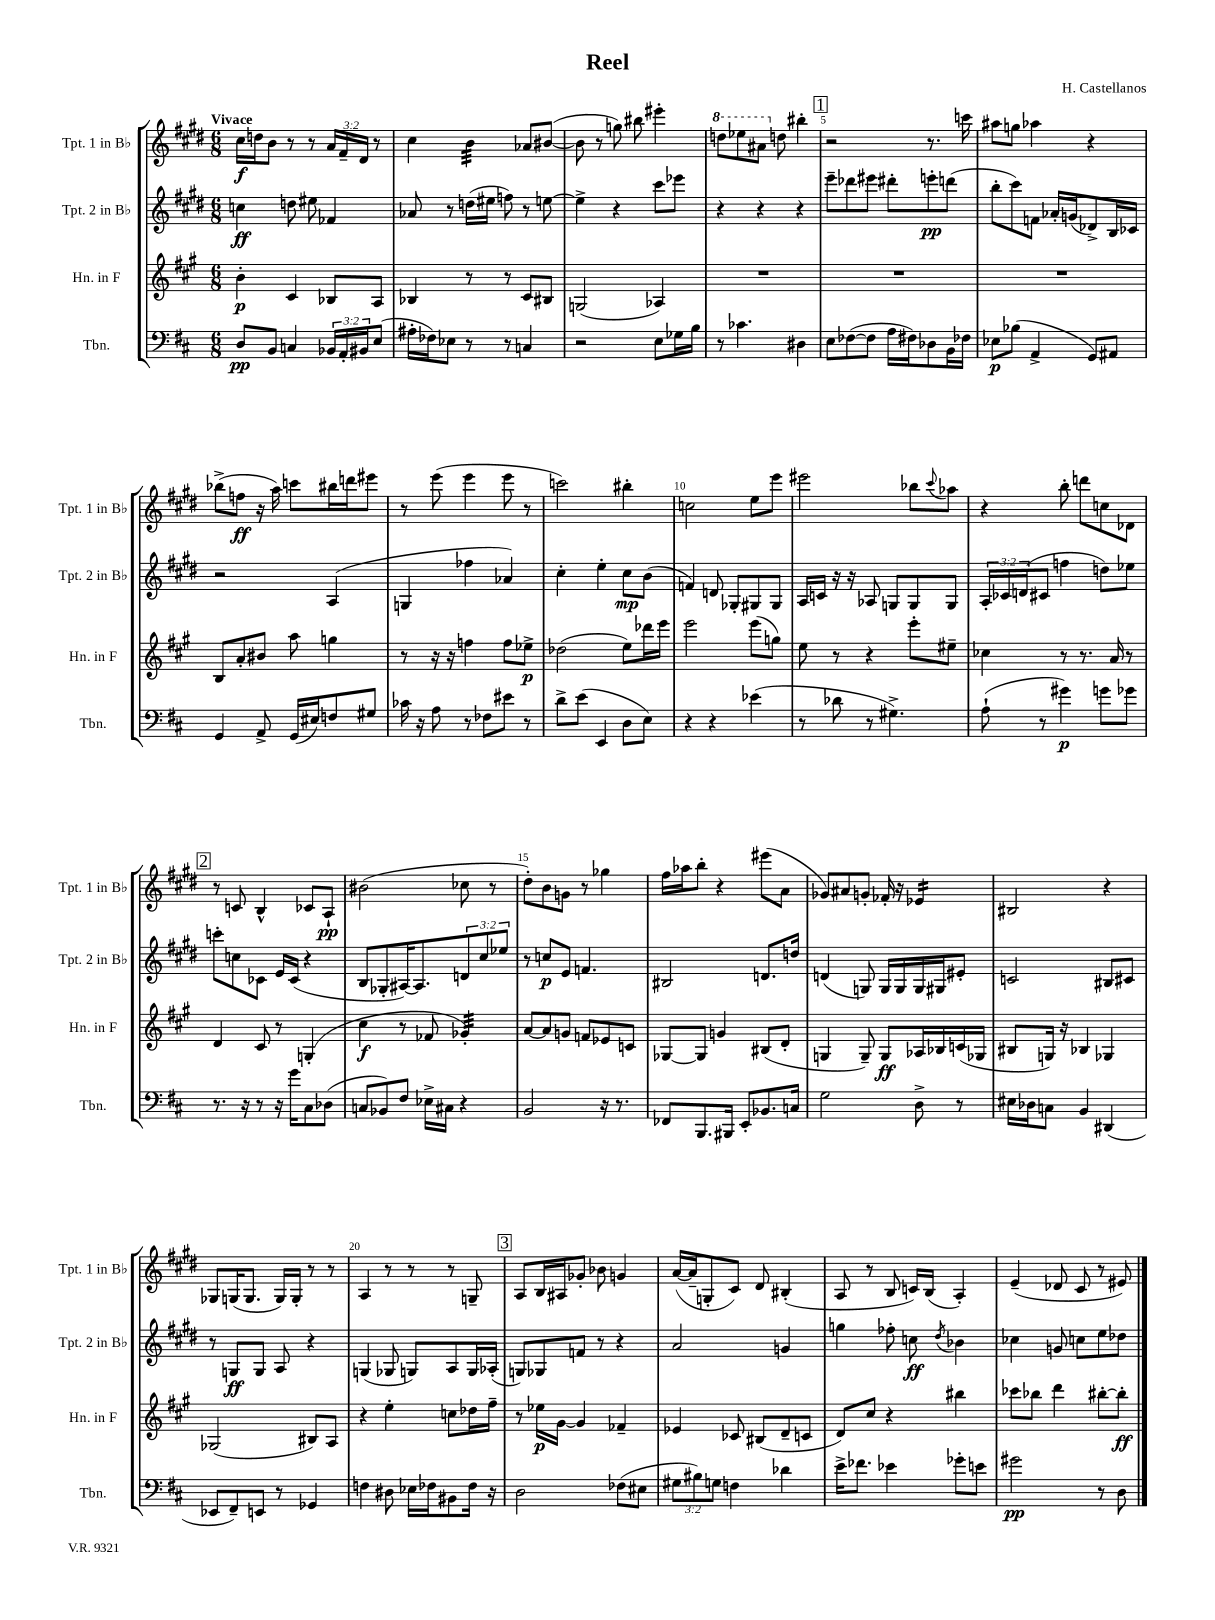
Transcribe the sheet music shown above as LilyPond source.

\header { title = "Reel" composer = "H. Castellanos" }
<<
\new StaffGroup <<
\new Staff = "s0" \with { instrumentName = "Tpt. 1 in Bb" shortInstrumentName = "Tpt. 1 in Bb" } {
    \clef treble \key e \major \numericTimeSignature \time 6/8 \override Staff.TupletNumber.text = #tuplet-number::calc-fraction-text \tempo "Vivace"
    cis''16\f d''16 b'8 r8 r8 \tuplet 3/2 { a'16 fis'16-- dis'16 } r8 |
    cis''4 b'4:32 aes'8 bis'8~( |
    bis'8 r8 g''8) bis''8 eis'''4-. |
    \ottava #1 d'''8 ees'''8 ais''8 \ottava #0 d''8 bis''4-. |
    \mark \markup { \box "1" } r2 r8. c'''16 |
    ais''8 g''8 aes''4 r4 |
    bes''8->( f''8\ff r16 a''16) c'''8 bis''16 d'''16 eis'''8 |
    r8 e'''8( e'''4 e'''8 r8 |
    c'''2) bis''4-. |
    c''2 e''8 e'''8 |
    eis'''2 bes''8 \appoggiatura { cis'''8 } aes''8 |
    r4 b''8-. d'''8 c''8 des'8 |
    \mark \markup { \box "2" } r8 c'8 b4-^ ces'8 a8-!\pp |
    bis'2( ces''8 r8 |
    dis''8-.) b'8 g'8 r8 ges''4 |
    fis''16 aes''16 b''8-. r4 eis'''8( a'8 |
    ges'8) ais'8 g'8-. fes'16-. r16 ees'4:16 |
    bis2 r4 |
    ges8 g16( g8. g16) g16-. r8 r8 |
    a4 r8 r8 r8 g8-- |
    \mark \markup { \box "3" } a8 b16 ais16 ges'8-. bes'8 g'4 |
    a'16~( a'16-- g8-. cis'8) dis'8 bis4-.( |
    a8 r8 b8 c'16) b16( a4-.) |
    e'4--( des'8 cis'8 r8 eis'8) \bar "|." |
}
\new Staff = "s1" \with { instrumentName = "Tpt. 2 in Bb" shortInstrumentName = "Tpt. 2 in Bb" } {
    \clef treble \key e \major \numericTimeSignature \time 6/8 \override Staff.TupletNumber.text = #tuplet-number::calc-fraction-text
    c''4\ff d''8 eis''8 fes'4 |
    aes'8 r8 d''16( eis''16 f''8) r8 e''8~ |
    e''4-> r4 cis'''8 ees'''8 |
    r4 r4 r4 |
    \mark \markup { \box "1" } e'''8-- des'''8 eis'''8 dis'''8-. e'''8-.\pp d'''8( |
    b''8-. cis'''8) f'8 aes'16-. g'16( des'8->) b16 ces'16 |
    r2 a4( |
    g4 fes''4 aes'4) |
    cis''4-. e''4-. cis''8\mp b'8( |
    f'4) d'8 ges8-. gis8 gis8 |
    a16 c'16 r16 r16 aes8 g8 g8 g8 |
    \tuplet 3/2 { a16-. ces'16 d'16( } cis'8 f''4 d''8) ees''8 |
    \mark \markup { \box "2" } c'''8-. c''8 ces'8 e'16 ces'16( r4 |
    b8 ges8-. ais16~) ais8. \tuplet 3/2 { d'8 cis''8 ees''8 } |
    r8 c''8\p e'8 f'4. |
    bis2 d'8. d''16 |
    d'4( g8) g16 g16 g16 gis16 eis'8-. |
    c'2 bis8 cis'8 |
    r8 g8\ff g8 a8 r4 |
    g4( ges8 g8) a8 g16 aes16-.( |
    \mark \markup { \box "3" } g8) ges8 f'8 r8 r4 |
    a'2 g'4 |
    g''4 fes''8-. c''8\ff \acciaccatura { dis''8 } bes'4 |
    ces''4 g'8 c''8 e''8 des''8 \bar "|." |
}
\new Staff = "s2" \with { instrumentName = "Hn. in F" shortInstrumentName = "Hn. in F" } {
    \clef treble \key a \major \numericTimeSignature \time 6/8
    b'4-.\p cis'4 bes8 a8 |
    bes4 r8 r8 cis'8 bis8 |
    g2( aes4) |
    R2. |
    \mark \markup { \box "1" } R2. |
    R2. |
    b8 a'8-. bis'8 a''8 g''4 |
    r8 r16 r16 f''4 f''8 ees''8->\p |
    des''2( e''8) des'''16 e'''16 |
    e'''2 e'''8( g''8) |
    e''8 r8 r4 e'''8-. eis''8-- |
    ces''4 r8 r8. a'16 r8 |
    \mark \markup { \box "2" } d'4 cis'8 r8 g4-.( |
    cis''4\f r8 fes'8 ges'4:32-.) |
    a'8~ a'8 g'8 f'8 ees'8 c'8 |
    ges8~ ges8 g'4 bis8( d'8-. |
    g4 g8--) g8\ff aes16 bes16 c'16( ges16 |
    bis8 g16) r16 bes4 ges4 |
    ges2( bis8) a8 |
    r4 e''4-. c''8 des''16 fis''16-- |
    \mark \markup { \box "3" } r8 ees''16\p gis'16~ gis'4 fes'4-- |
    ees'4 ces'8 bis8( d'8-- c'8 |
    d'8) cis''8 r4 bis''4 |
    ces'''8 bes''8 d'''4 bis''8~-. bis''8-.\ff \bar "|." |
}
\new Staff = "s3" \with { instrumentName = "Tbn." shortInstrumentName = "Tbn." } {
    \clef bass \key d \major \numericTimeSignature \time 6/8 \override Staff.TupletNumber.text = #tuplet-number::calc-fraction-text
    d8\pp b,8 c4 \tuplet 3/2 { bes,16 a,16-. bis,16 } e8( |
    ais16-. fes16) ees8 r8 r8 c4 |
    r2 e8 ges16 b16 |
    r8 ces'4. dis4 |
    \mark \markup { \box "1" } e8 fes8~( fes8 a16 fis16) des8 b,16 fes16 |
    ees8\p bes8( a,4-> g,8) ais,8 |
    g,4 a,8-> g,16( eis16) f8 gis8 |
    ces'16 r16 a8 r8 fes8 eis'8 r8 |
    d'8-> e'8( e,4 d8 e8) |
    r4 r4 ees'4( |
    r8 des'8 r8 gis4.->) |
    a8-!( r8 gis'4\p) g'8 ges'8 |
    \mark \markup { \box "2" } r8. r16 r8 r16 g'16 cis8 des8( |
    c8 bes,8) fis8 ees16-> cis16 r4 |
    b,2 r16 r8. |
    fes,8 b,,8. bis,,16 e,8-. bes,8. c16 |
    g2 d8-> r8 |
    eis16 des16 c8 b,4 dis,4( |
    ees,8 fis,8--) e,8 r8 ges,4 |
    f4 dis8 ees16 fes16 bis,8 fes16 r16 |
    \mark \markup { \box "3" } d2 fes8( eis8 |
    \tuplet 3/2 { gis8 bis8) g8 } f4 des'4 |
    e'16-> fes'8. ees'4 ges'8-. e'8 |
    gis'2\pp r8 d8 \bar "|." |
}
>>
>>
\layout { \context { \Score \override BarNumber.break-visibility = ##(#f #t #t) barNumberVisibility = #(every-nth-bar-number-visible 5) } }
